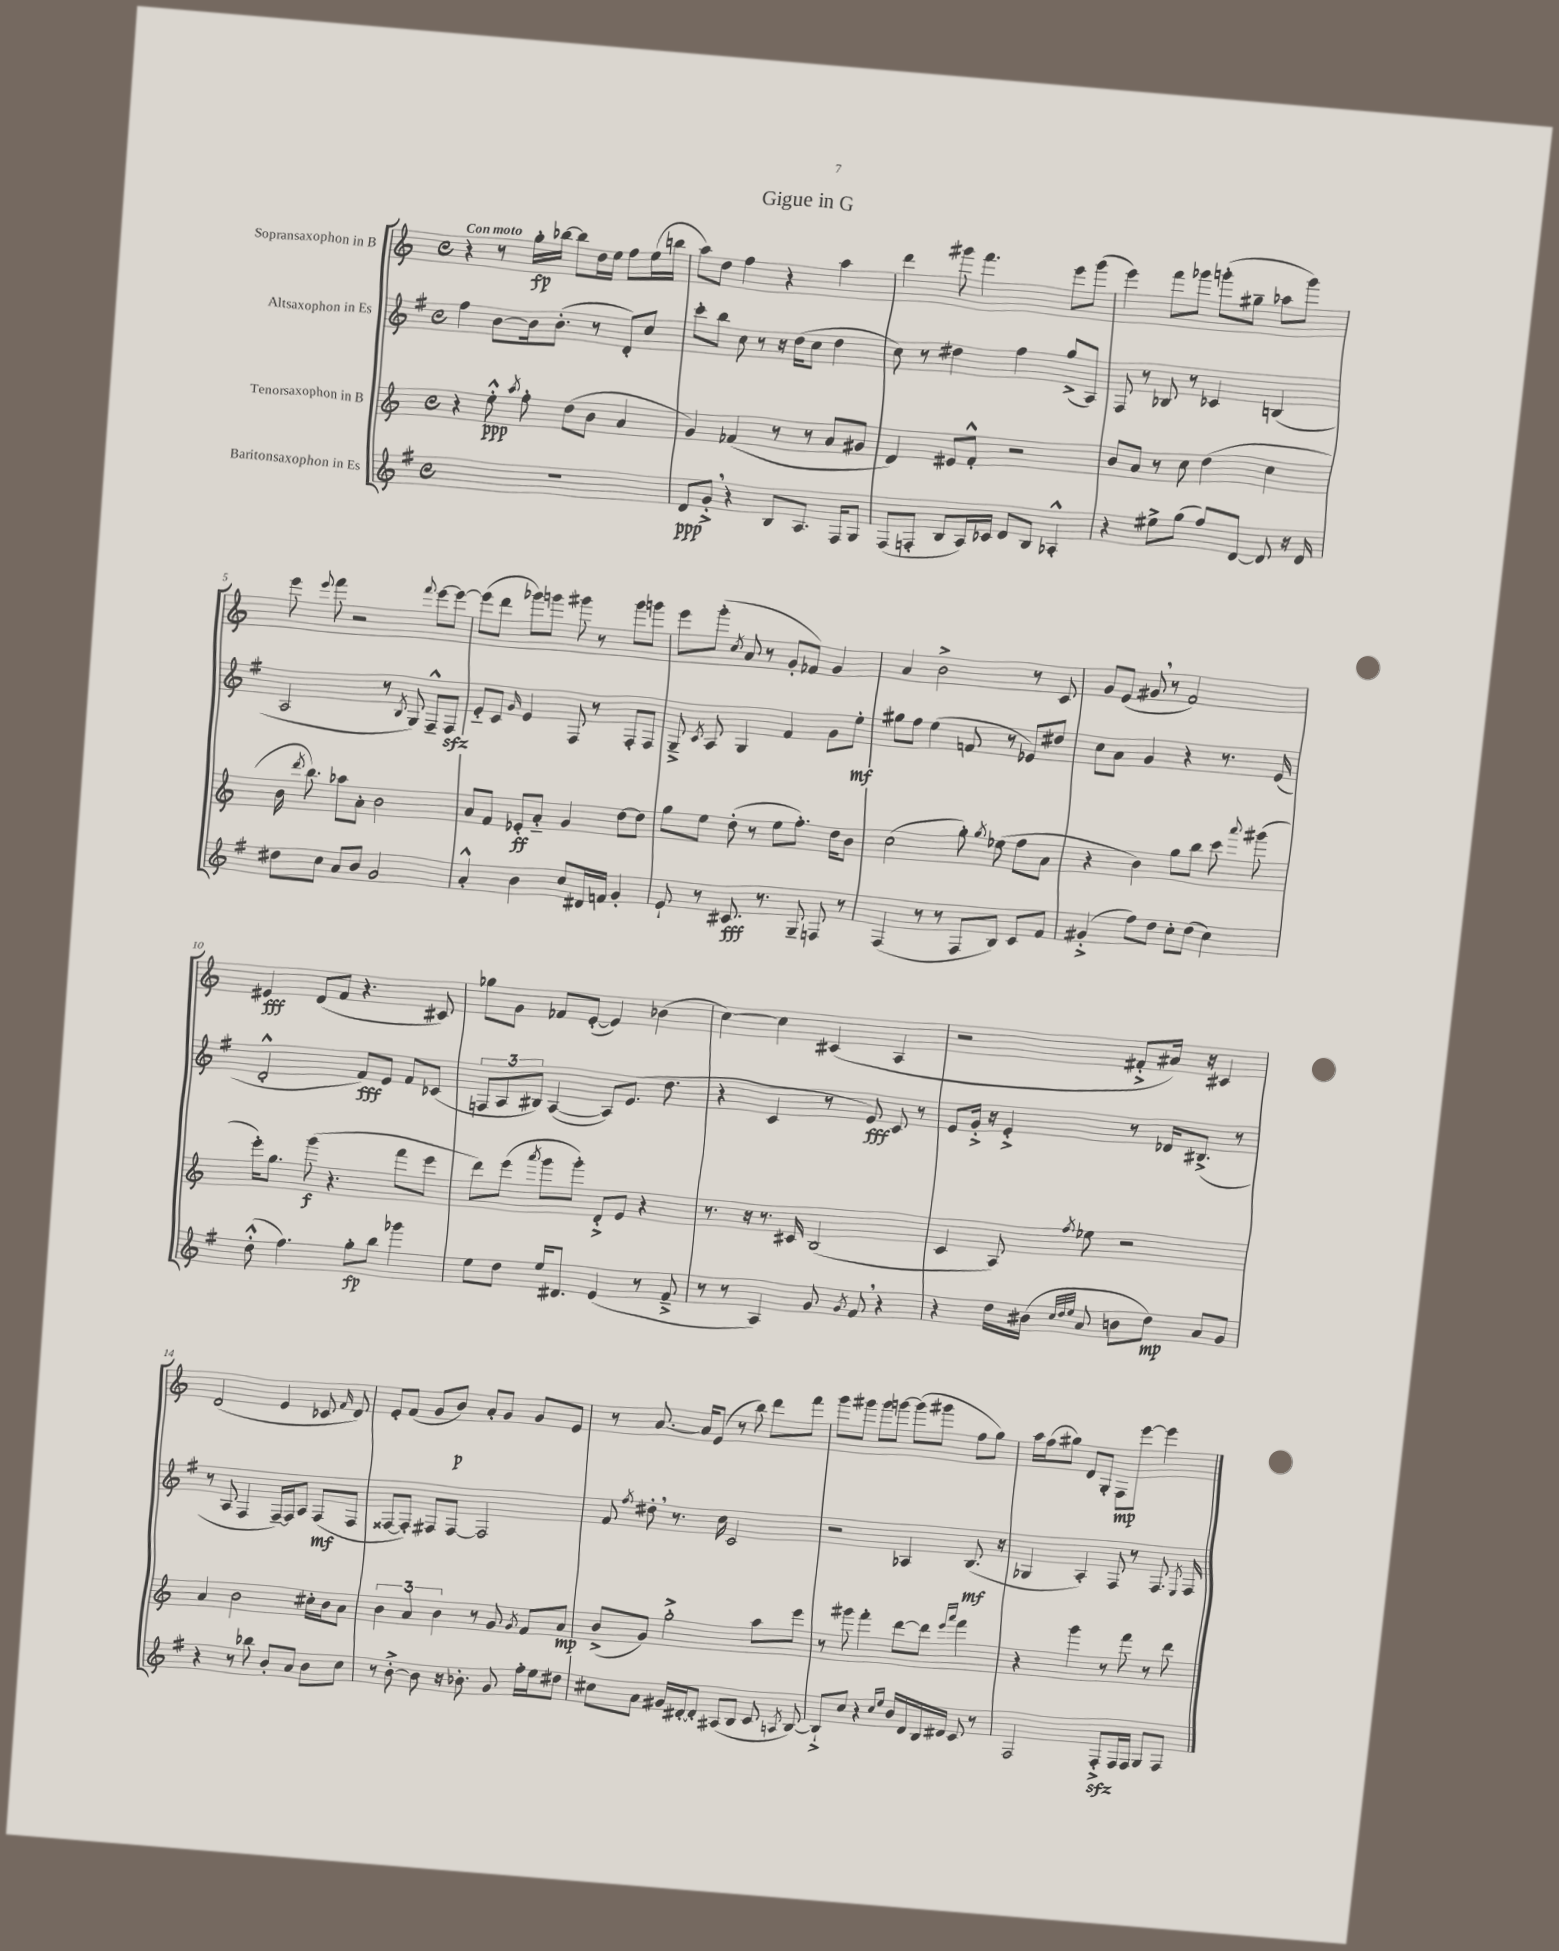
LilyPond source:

\header { title = "Gigue in G" }
<<
\new StaffGroup <<
\new Staff = "s0" \with { instrumentName = "Sopransaxophon in B" } {
    \clef treble \key c \major \defaultTimeSignature \time 4/4 \tempo "Con moto"
    \autoBeamOff r4 r8 g''16[-.\fp bes''16]~ bes''8[ d''16 e''16] f''8[ e''16( b''16] |
    a''8[) d''8] f''4 r4 a''4 |
    d'''4 gis'''8 f'''4. e'''8[ gis'''8]( |
    e'''4) f'''8[ ges'''8] g'''8[-.( gis''8]-- aes''8[ g'''8]) |
    e'''8 \appoggiatura { e'''8 } f'''8 r2 \appoggiatura { f'''8 } e'''8[~ e'''8]~ |
    e'''8[( d'''8] ges'''8[) g'''8] gis'''8 r8 gis'''8[ g'''8] |
    e'''8[ g'''8]-.( \acciaccatura { c''8 } a'8 r8 g'8[-. fes'8]) g'4 |
    a'4 b'2-> r8 c'8 |
    g'8[ e'8]( gis'8 \breathe r8 f'2) |
    eis'4\fff d'8[( f'8] r4. cis'8) |
    ges''8[ g'8] fes'8[ e'8]~-.( e'4) bes'4( |
    c''4~) c''4 cis'4( a4 |
    r2 fis'8[-.-> ais'16]) r16 cis'4 |
    d'2( e'4 ces'8 \grace { f'16 } d'8) |
    e'8[-. f'8]( g'8[ b'8]\p) a'8[-. g'8] g'8[ e'8] |
    r8 a'8.~ a'16[ e'8]( r8 b''8) d'''8[ f'''8] |
    g'''8[ gis'''8] gis'''8[ g'''8]~ g'''8[( gis'''8] f''8[ g''8]) |
    a''16[ f''16( gis''8]) d'8[ g8]-. f8[\mp e'''8]~ e'''4 \bar "|." |
}
\new Staff = "s1" \with { instrumentName = "Altsaxophon in Es" } {
    \clef treble \key g \major \defaultTimeSignature \time 4/4
    \autoBeamOff fis''4 b'8[~ b'16 b'8.]-.( r8 d'8[-.) c''8] |
    c'''8[-. b''8] c''8 r8 r16 d''16[( c''8] d''4 |
    c''8) r8 dis''4 fis''4 g''8[->( a8]) |
    fis8 r8 bes8 r8 ces'4 b4( |
    a2 r8 \acciaccatura { b8 } g8) fis8[---^ fis8]\sfz |
    e'8[-_ c'8] \grace { g'16 } e'4 fis8 r8 fis8[-. fis8] |
    g8---> \acciaccatura { c'8 } a8 g4 fis'4 g'8[ e''8]-.\mf |
    gis''8[ fis''8] e''4( f'8 r8 ees'8[) dis''8] |
    c''8[ a'8] g'4 r4 r8. e'16( |
    d'2-.-^ fis'8[\fff) e'8] fis'8[ ces'8]( |
    \tuplet 3/2 { f8[ a8 bis8]) } a4~( a8[) e'8.]( d''8. |
    r4 c'4 r8 e'8\fff) c'8 r8 |
    e'8[ g'16]-.-> r16 e'4-.-> r8 des'16[ bis8.]->( r8 |
    r8 a8 fis4 fis16[~--) fis16 a8] fis8[\mf( fis8] |
    fisis8[~ fisis8]-.) fis8[ fis8]~ fis2 |
    fis'8 \acciaccatura { fis''8 } dis''8-. \breathe r8. c''16 c'2 |
    r2 aes4 b8.\mf( r16 |
    ges4 a4-.) fis8 r8 fis8. \acciaccatura { e8 } fis16 \bar "|." |
}
\new Staff = "s2" \with { instrumentName = "Tenorsaxophon in B" } {
    \clef treble \key c \major \defaultTimeSignature \time 4/4
    \autoBeamOff r4 e''8-.-^\ppp \acciaccatura { a''8 } f''8-. d''8[( b'8] a'4 |
    g'4) fes'4( r8 r8 a'8[ gis'8] |
    d'4) eis'8[ f'8]-.-^ r2 |
    b'8[ a'8] r8 c''8 d''4( c''4 |
    b'16 \acciaccatura { d'''8 } b''8.) aes''8[ a'8]-. b'2 |
    a'8[ f'8] ees'8[-.\ff a'8]-_ g'4 d''8[~ d''8] |
    g''8[ e''8] d''8-.( r8 e''8[ f''8.]-.) d''16[ b'8] |
    c''2( g''8-.) \acciaccatura { g''8 } ees''8( f''8[ a'8] |
    r4 b'4) g''8[ b''8] c'''8 \appoggiatura { a'''8 } gis'''8( |
    e'''16[-.) g''8.] g'''8\f( r4. f'''8[ e'''8] |
    d'''8[) e'''8]( \acciaccatura { a'''8 } g'''8[ g'''8]-.) d'8[-.-> e'8] r4 |
    r8. r16 r8. cis'16 b2( |
    c'4 a8) \acciaccatura { f''8 } ees''8 r2 |
    a'4 b'2 cis''16[-. b'16 a'8] |
    \tuplet 3/2 { b'4 a'4 b'4 } r8 g'8 \acciaccatura { g'8 } f'8[ a'8]\mp |
    b'8[->( g'8]) g''2-.-> a''8[ e'''8] |
    r8 gis'''8 f'''4-. d'''8[~ d'''8] \grace { e'''16[ a'''16] } f'''4 |
    r4 g'''4 r8 f'''8 r8 d'''8 \bar "|." |
}
\new Staff = "s3" \with { instrumentName = "Baritonsaxophon in Es" } {
    \clef treble \key g \major \defaultTimeSignature \time 4/4
    \autoBeamOff R1 |
    d'8[\ppp g'8]-.-> \breathe r4 b8[ a8.] fis16[ g8] |
    fis8[( f8]-. b8[ a16) ces'16] d'8[ b8] aes4-.-^ |
    r4 eis''8[-> g''8]( fis''8[) d'8]~ d'8 r16 d'16 |
    dis''8[ c''8] a'8[ b'8] g'2 |
    a'4-.-^ b'4 c''8[ dis'16 f'16] g'4-. |
    e'8-! r8 cis'8.\fff r8. g8-- f8 r8 |
    fis4( r8 r8 fis8[ b8]) c'8[ fis'8] |
    gis'4-.->( fis''8[) d''8] c''8[-. d''8]( c''4) |
    d''8-.-^( fis''4.) g''8[-.\fp b''8] ges'''4 |
    e''8[ d''8] e''16[ dis'8.] e'4( r8 fis'8---> |
    r8 r8 a4) g'8 \acciaccatura { g'8 } fis'8 \breathe r4 |
    r4 d''16[ bis'16]( \grace { c''32[ d''32 e''32] } a'8 b'8[ d''8]\mp) a'8[ g'8] |
    r4 r8 bes''8 b'8[-. a'8] b'8[ c''8] |
    r8 b'8~-.-> b'8 r16 bes'8.-. g'8 fis''16[-. e''16 dis''8] |
    cis''8[ a'8] gis'16[ dis'16~-. dis'8]-. ais8[( b8] c'8 \acciaccatura { a8 } b8~) |
    b8[-!-> c''8] r4 \grace { c''16[ e''16] } b'16[ d'16 b16 dis'16] c'8 r8 |
    fis2 fis8[-.->\sfz fis16 fis16] g8[ fis8] \bar "|." |
}
>>
>>
